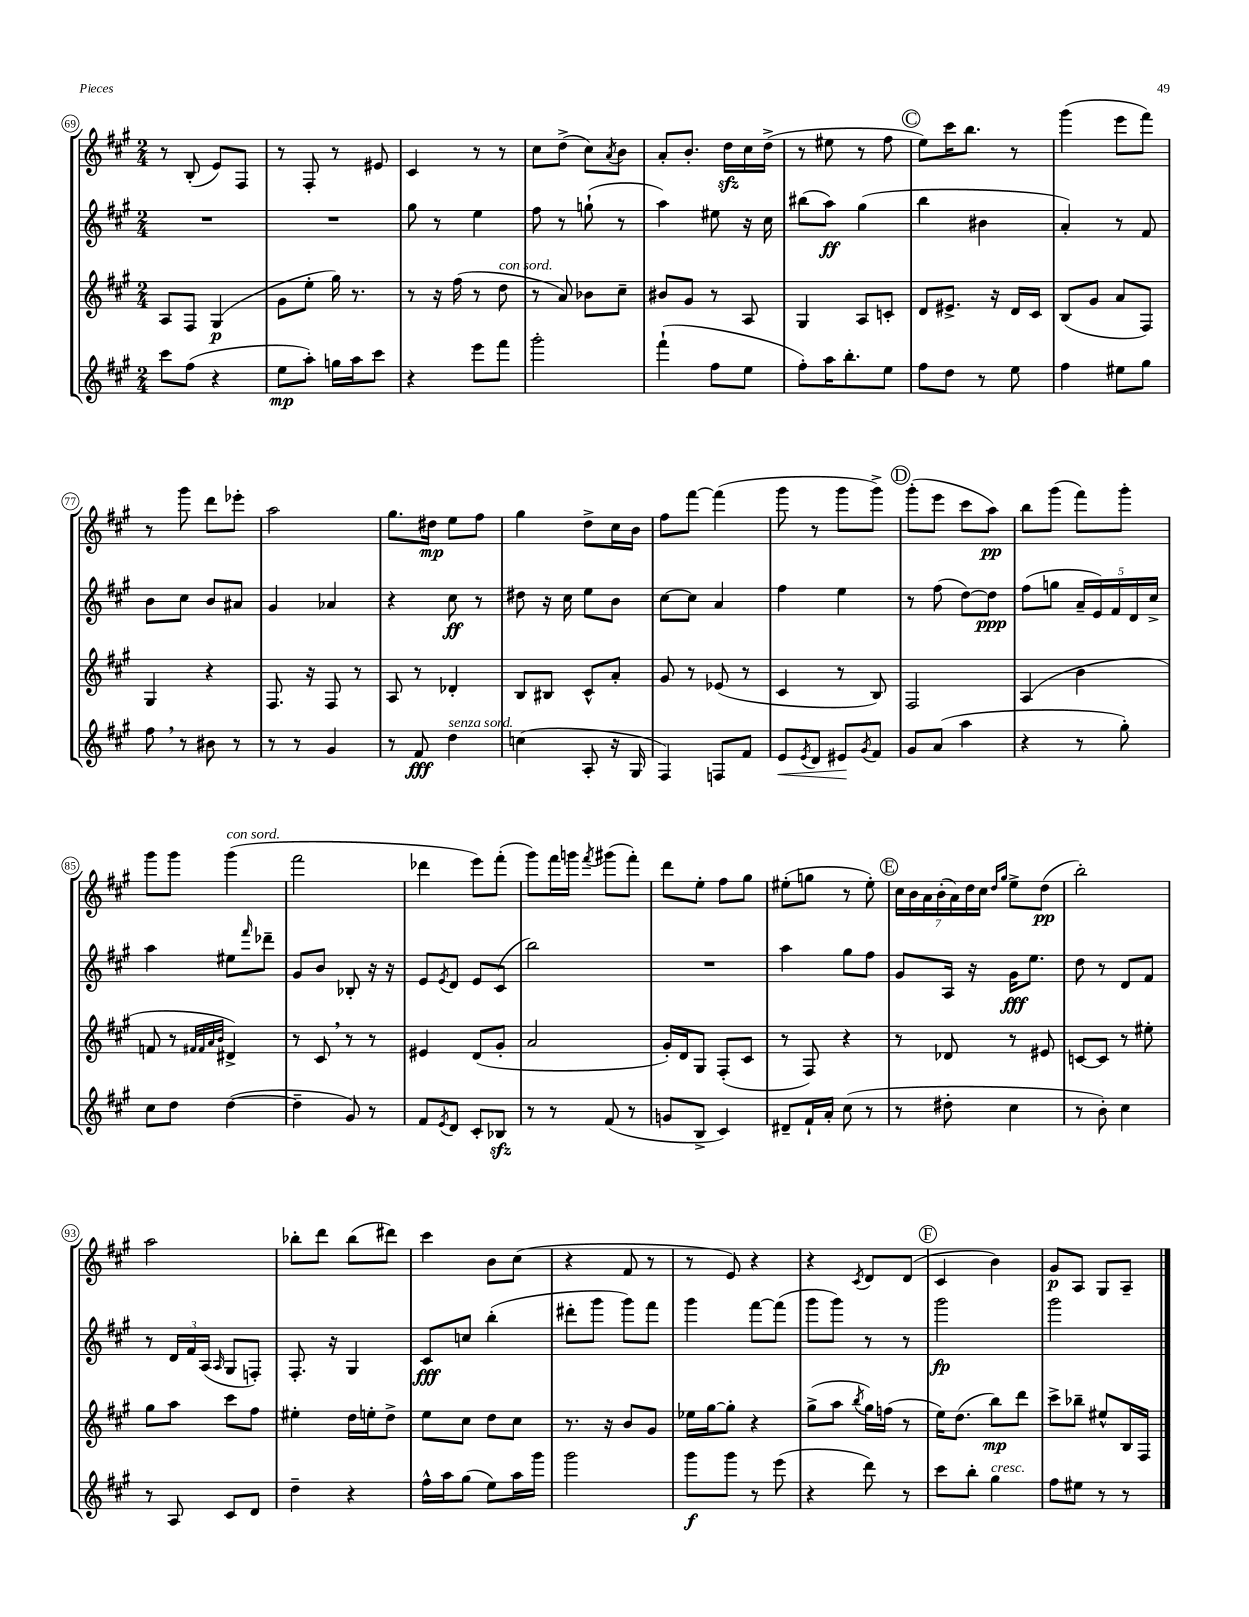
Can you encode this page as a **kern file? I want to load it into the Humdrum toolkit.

**kern	**kern	**kern	**kern
*staff4	*staff3	*staff2	*staff1
*clefG2	*clefG2	*clefG2	*clefG2
*k[f#c#g#]	*k[f#c#g#]	*k[f#c#g#]	*k[f#c#g#]
*M2/4	*M2/4	*M2/4	*M2/4
8ccc#\L	8A/L	2r	8r
(8ff#\J	8F#/J	.	(8B'/
4r	(4G#/	.	8e/L)
.	.	.	8F#/J
=	=	=	=
8ee\L	8g#\L	2r	8r
8aa'\J)	8ee'\J	.	8F#'/
16gg\LL	16gg#\)	.	8r
16aa\J	8.r	.	.
8ccc#\J	.	.	8e#/
=	=	=	=
4r	8r	8gg#\	4c#/
.	16r	8r	.
.	(16ff#\	.	.
8eee\L	8r	4ee\	8r
8fff#\J	8dd\	.	8r
=	=	=	=
2ggg#'\	8r	8ff#\	8cc#\L
.	8a/)	8r	(8dd^\J
.	8b-\L	(8gg`\	8cc#\L)
.	.	.	8qa/
.	8cc#~\J	8r	8b\J
=	=	=	=
(4fff#`\	8b#/L	4aa\)	8a'/L
.	8g#/J	.	8.b'/J
8ff#\L	8r	8ee#\	.
.	.	.	16dd\LL
8ee\J	8A/	16r	16cc#\
.	.	16cc#\	(16dd^\JJ
=	=	=	=
8ff#'\L)	4G#/	(8bb#\L	8r
16aa\K	.	8aa\J)	8ee#\
8.bb'\	.	.	.
.	8A/L	(4gg#\	8r
8ee\J	8c'/J	.	8ff#\
=	=	=	=
8ff#\L	8d/L	4bb\	8ee\L)
8dd\J	8.e#^/J	.	16ccc#\K
.	.	.	8.bb\J
8r	.	4b#\	.
.	16r	.	.
8ee\	16d/LL	.	8r
.	16c#/JJ	.	.
=	=	=	=
4ff#\	(8B/L	4a'/)	(4ggg#\
.	8g#/J	.	.
8ee#\L	8a/L	8r	8eee\L
8gg#\J	8F#/J)	8f#/	8fff#\J)
=	=	=	=
8ff#\	4G#/	8b\L	8r
8r	.	8cc#\J	8ggg#\
8b#\	4r	8b/L	8ddd\L
8r	.	8a#/J	8eee-'\J
=	=	=	=
8r	8.F#/	4g#/	2aa\
8r	.	.	.
.	16r	.	.
4g#/	8F#/	4a-/	.
.	8r	.	.
=	=	=	=
8r	8A/	4r	8.gg#\L
8f#/	8r	.	.
.	.	.	16dd#\Jk
4dd\	4d-'/	8cc#\	8ee\L
.	.	8r	8ff#\J
=	=	=	=
(4cc\	8B/L	8dd#\	4gg#\
.	8B#/J	16r	.
.	.	16cc#\	.
8A'/	8c#^^/L	8ee\L	8dd^\L
16r	8a'/J	8b\J	16cc#\L
16G#/	.	.	16b\JJ
=	=	=	=
4F#/)	8g#/	[8cc#\L	8ff#\L
.	8r	8cc#\]J	[8fff#\J
8F/L	(8e-/	4a/	(4fff#\]
8f#/J	8r	.	.
=	=	=	=
8e/L	4c#/	4ff#\	8ggg#\
8qe/	.	.	.
8d/J	.	.	8r
8e#/L	8r	4ee\	8ggg#\L
8qg#/	.	.	.
8f#/J	8B/)	.	8ggg#^\J)
=	=	=	=
8g#/L	2F#/	8r	(8ggg#'\L
(8a/J	.	(8ff#\	8eee\J
4aa\	.	[8dd\L)	8ccc#\L
.	.	8dd\]J	8aa\J)
=	=	=	=
4r	(4A/	(8ff#\L	8bb\L
.	.	8gg\J	(8ggg#\J
8r	4b\	20a~/LL	8fff#\L)
.	.	20e/)	.
.	.	20f#/	.
8gg#'\)	.	.	8ggg#'\J
.	.	20d/	.
.	.	20cc#^/JJ	.
=	=	=	=
8cc#\L	8f/	4aa\	8ggg#\L
8dd\J	8r	.	8ggg#\J
.	32qqf#/LLL	.	.
.	32qqf#/	.	.
.	32qqa/	.	.
.	32qqb/JJJ	.	.
([4dd\	4d#^/)	8ee#\L	(4ggg#\
.	.	16qqfff#/	.
.	.	8ddd-~\J	.
=	=	=	=
4dd~\]	8r	8g#/L	2fff#\
.	8c#/	8b/J	.
8g#/)	8r	8B-'/	.
8r	8r	16r	.
.	.	16r	.
=	=	=	=
8f#/L	4e#/	8e/L	4ddd-\
8qe/	.	8qe/	.
8d/J	.	8d/J	.
8c#'/L	(8d/L	8e/L	8eee\L)
8B-/J	8g#'/J	(8c#/J	(8fff#'\J
=	=	=	=
8r	2a/	2bb\)	8ggg#\L)
8r	.	.	16fff#\L
.	.	.	16ggg\JJ
.	.	.	8qfff#/
(8f#/	.	.	(8ggg#\L
8r	.	.	8fff#'\J)
=	=	=	=
8g/L	16g#'/LL)	2r	8ddd\L
.	16d/J	.	.
8B^/J	8G#/J	.	8ee'\J
4c#/)	(8F#'/L	.	8ff#\L
.	8c#/J	.	8gg#\J
=	=	=	=
8d#~/L	8r	4aa\	(8ee#'\L
16f#`/L	8F#/)	.	8gg\J
16a'/JJ	.	.	.
(8cc#\	4r	8gg#\L	8r
8r	.	8ff#\J	8ee#'\)
=	=	=	=
8r	8r	8g#/L	28cc#\LL
.	.	.	28b\
.	.	.	28a\
.	.	.	(28b'\
8dd#'\	8d-/	16A/Jk	.
.	.	.	28a\)
.	.	.	28dd\
.	.	16r	.
.	.	.	28cc#\JJ
.	.	.	16qqdd/LL
.	.	.	16qqgg#/JJ
4cc#\	8r	16g#\LK	8ee^\L
.	.	8.ee\J	.
.	8e#/	.	(8dd\J
=	=	=	=
8r	[8c/L	8dd\	2bb'\)
8b'\)	8c/]J	8r	.
4cc#\	8r	8d/L	.
.	8ee#'\	8f#/J	.
=	=	=	=
8r	8gg#\L	8r	2aa\
8A/	8aa\J	24d/LL	.
.	.	24f#/	.
.	.	(24A/JJ	.
.	.	16qqA/	.
8c#/L	8ccc#\L	8G#/L	.
8d/J	8ff#\J	8F'/J)	.
=	=	=	=
4dd~\	4ee#'\	8.F#'/	8bb-'\L
.	.	.	8ddd\J
.	.	16r	.
4r	16dd\LL	4G#/	(8bb-\L
.	16ee'\J	.	.
.	8dd^\J	.	8ddd#\J)
=	=	=	=
16ff#^^\LL	8ee\L	8c#/L	4ccc#\
16aa\J	.	.	.
(8gg#\J	8cc#\J	8cc/J	.
8ee\L)	8dd\L	(4bb'\	8b\L
16aa\L	8cc#\J	.	(8cc#\J
16ggg#\JJ	.	.	.
=	=	=	=
2ggg#\	8.r	8ddd#'\L	4r
.	.	8ggg#\J	.
.	16r	.	.
.	8b/L	8ggg#\L)	8f#/
.	8g#/J	8fff#\J	8r
=	=	=	=
8ggg#\L	16ee-\LL	4ggg#\	8r
.	[16gg#\J	.	.
8ggg#\J	8gg#'\]J	.	8e/)
8r	4r	[8fff#\L	4r
(8eee\	.	(8fff#\]J	.
=	=	=	=
4r	(8gg#^\L	8ggg#\L	4r
.	8aa\J	8ggg#\J)	.
.	8qbb/	.	8qc#/
8ddd\)	16gg#\LL)	8r	8d/L
.	(16ff\JJ	.	.
8r	8r	8r	(8d/J
=	=	=	=
8ccc#\L	16ee\LK)	2ggg#\	4c#/
.	(8.dd\J	.	.
8bb'\J	.	.	.
4gg#\	8bb\L)	.	4b\)
.	8ddd\J	.	.
=	=	=	=
8ff#\L	8ccc#^\L	2ggg#\	8g#/L
8ee#\J	8bb-~\J	.	8A/J
8r	8ee#^^/L	.	8G#/L
8r	16B/L	.	8A~/J
.	16F#/JJ	.	.
==	==	==	==
*-	*-	*-	*-
